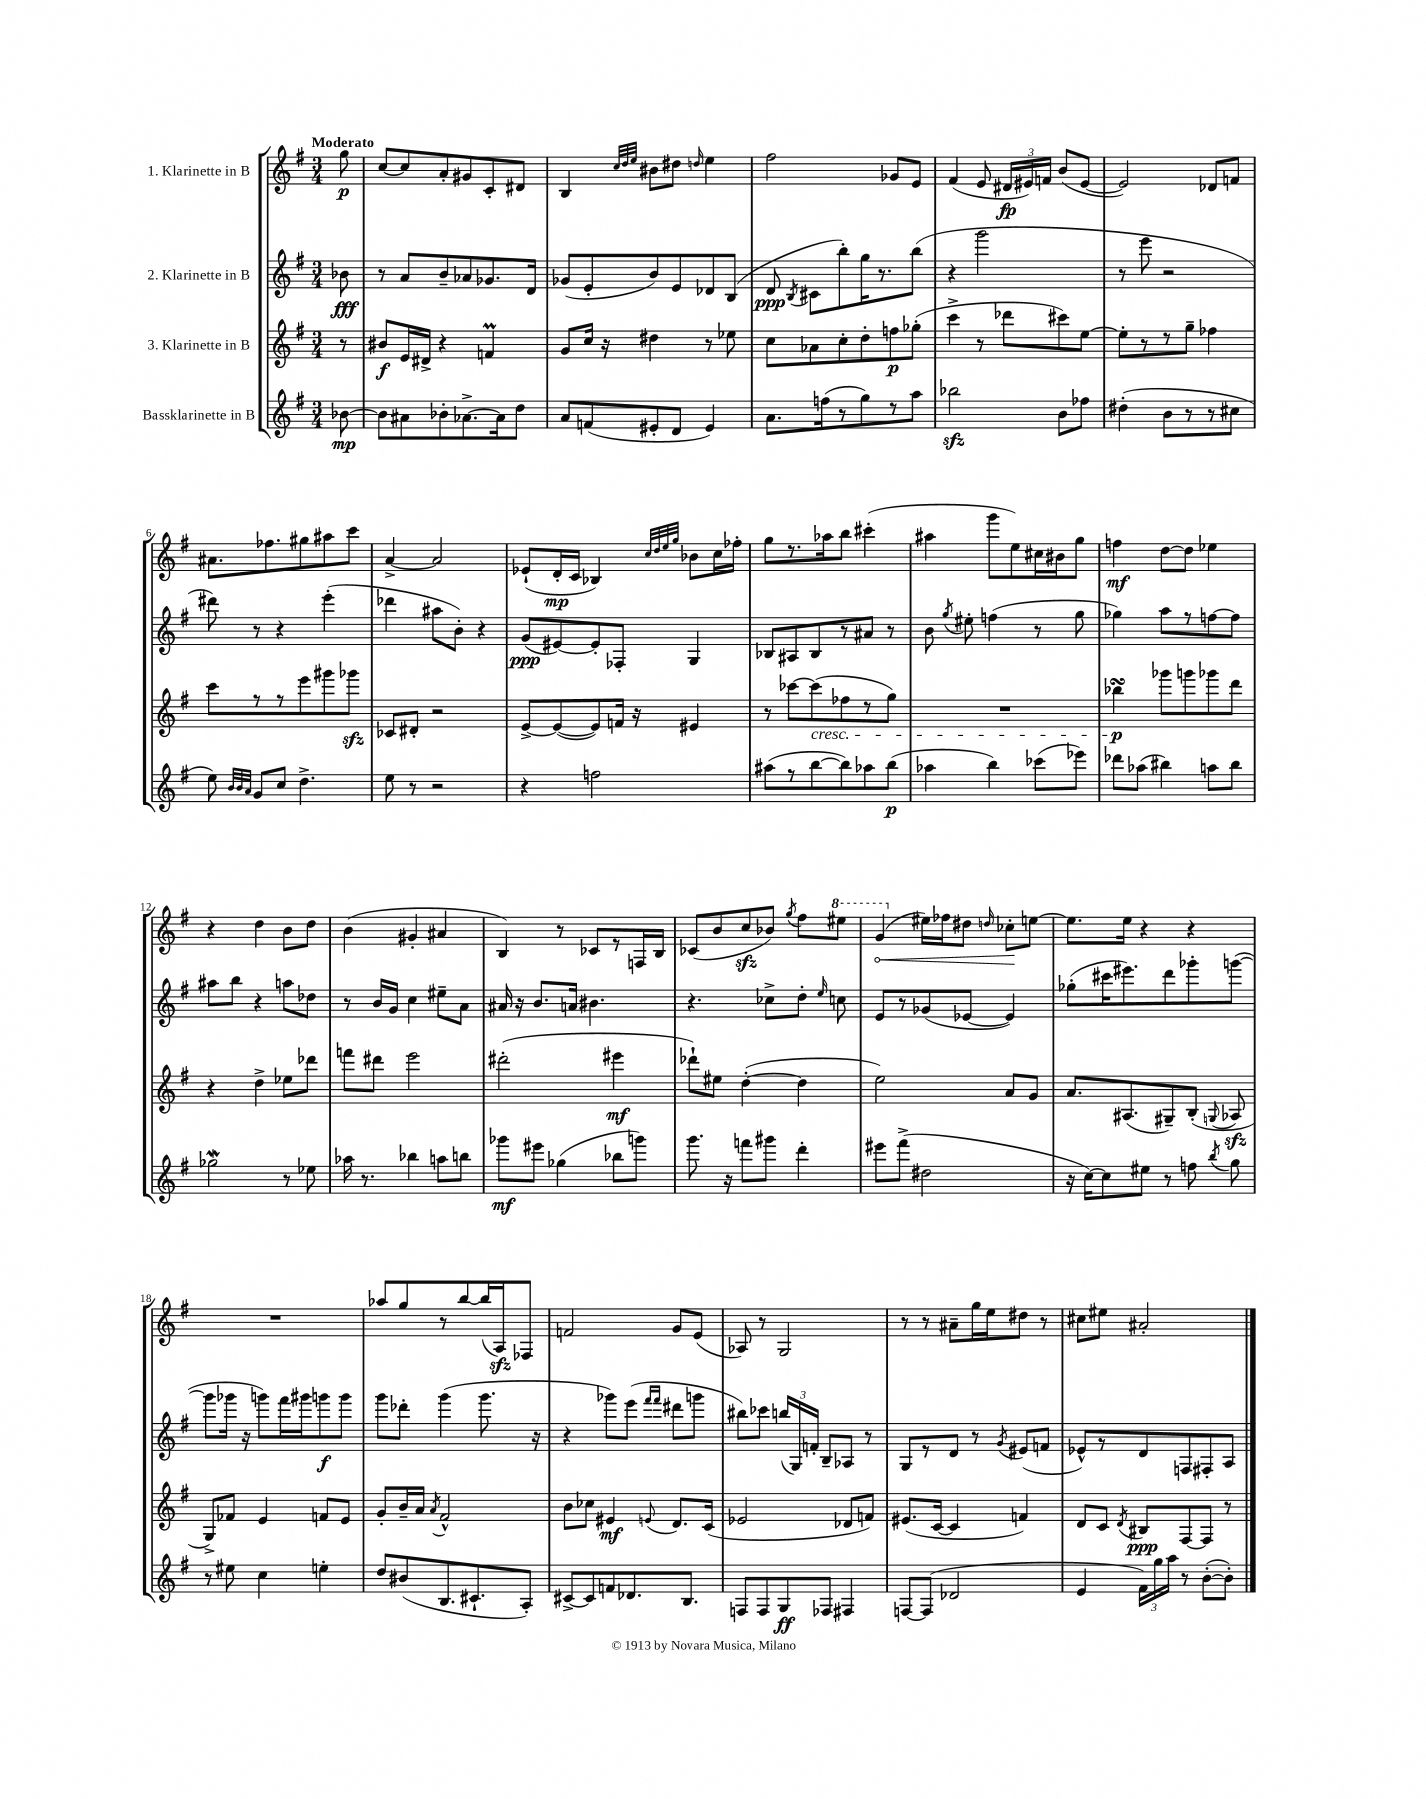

**kern	**kern	**kern	**kern
*staff4	*staff3	*staff2	*staff1
*clefG2	*clefG2	*clefG2	*clefG2
*k[f#]	*k[f#]	*k[f#]	*k[f#]
*M3/4	*M3/4	*M3/4	*M3/4
[8b-	8r	8b-	8gg
=	=	=	=
8b-]	8b#	8r	[8cc
8a#	16e	8a	8cc]
.	16d#^	.	.
8b-'	4r	8b~	8a'
[8.a-^	.	8a-	8g#
.	4f	8.g-	8c'
16a-]	.	.	.
8dd	.	.	8d#
.	.	16d	.
=	=	=	=
8a	8g	(8g-	4B
(8f	16cc	8e'	.
.	16r	.	.
.	.	.	32qqcc
.	.	.	32qqdd
.	.	.	32qqee
8e#'	4dd#	8b)	8b#
8d	.	8e	8dd#
.	.	.	16qqdd
4e#)	8r	8d-	4ee
.	8ee-	(8B	.
=	=	=	=
8.a	8cc	8d	2ff#
.	.	8qB	.
.	8a-	8c#	.
(16ff	.	.	.
8r	8cc'	8bb')	.
8gg)	8dd'	16gg	.
.	.	8.r	.
8r	8ff	.	8g-
8aa	(8gg-'	(8bb	8e
=	=	=	=
2bb-	4ccc^	4r	(4f#
.	8r	2ggg	8e
.	8ddd-	.	24d#
.	.	.	24e#)
.	.	.	24f
8b	8ccc#)	.	(8b
8ff-	[8ee	.	[8e#
=	=	=	=
(4dd#'	8ee']	8r	2e#])
.	8r	8eee	.
8b	8r	2r	.
8r	8gg~	.	.
8r	4ff-	.	8d-
8cc#	.	.	8f
=	=	=	=
8ee)	8ccc	8ddd#)	8.a#
32qqb	.	.	.
32qqb	.	.	.
32qqa	.	.	.
8g	8r	8r	.
.	.	.	8.ff-
8cc	8r	4r	.
4.dd^	8eee	.	8gg#
.	8ggg#	(4eee'	8aa#
.	8ggg-	.	8ccc
=	=	=	=
8ee	8c-	4ddd-	[4a^
8r	8d#'	.	.
2r	2r	8aa#	2a]
.	.	8b')	.
.	.	4r	.
=	=	=	=
4r	[8e^	(8g	(8e-`
.	(8e_	[8e#)	16d'
.	.	.	16c
2ff	8e])	8e#']	4B-)
.	16f	8F-'	.
.	16r	.	.
.	.	.	32qqcc
.	.	.	32qqdd
.	.	.	32qqee
.	.	.	32qqgg
.	4e#	4G	8b-
.	.	.	16cc
.	.	.	16ff-'
=	=	=	=
(8aa#	8r	8B-	8gg
8r	[8ccc-	8A#	8.r
[8bb	(8ccc-]	8B-	.
.	.	.	16aa-
8bb])	8ff-	8r	8bb
8aa-	8r	8a#	(4ccc#'
(8bb	8gg)	8r	.
=	=	=	=
4aa-	2.r	8b	4aa#
.	.	8qgg	.
.	.	8ee#'	.
4bb)	.	(4ff	8ggg
.	.	.	8ee)
(8ccc-	.	8r	16cc#
.	.	.	16b#
8eee-)	.	8gg	8gg
=	=	=	=
8ddd-	4bb-	4gg-)	4ff
(8aa-	.	.	.
4bb#)	8ggg-	8aa	[8dd
.	8ggg	8r	8dd]
8aa	8ggg-	[8ff	4ee-
8bb#	8ddd	8ff]	.
=	=	=	=
2gg-	4r	8aa#	4r
.	.	8bb	.
.	4dd^	4r	4dd
8r	8ee-	8aa	8b
8ee-	8ddd-	8dd-	8dd
=	=	=	=
16aa-	8fff	8r	(4b
8.r	.	.	.
.	8ddd#	16b	.
.	.	16g	.
4bb-	2eee	4cc	4g#'
8aa	.	8ee#~	4a#
8bb	.	8a	.
=	=	=	=
8ggg-	(2ddd#'	16a#	4B)
.	.	16r	.
8eee#	.	8.b	.
(4gg-	.	.	8r
.	.	16a	.
.	.	4.b#	8c-
8bb-	4eee#	.	8r
8ggg)	.	.	16F
.	.	.	16B
=	=	=	=
8.ggg	8ddd-`)	4.r	(8c-
.	8ee#	.	8b
16r	.	.	.
8fff	([4dd'	.	8cc
8ggg#	.	8cc-^	8b-)
.	.	.	8qgg
4ddd'	4dd]	8dd'	8ff#
.	.	16qqee	.
.	.	8cc	8eee#
=	=	=	=
8eee#	2ee)	8e	(4gg
(8fff#^	.	8r	.
2dd#	.	(8g-	16ee#)
.	.	.	16ff-
.	.	[8e-	8dd#
.	.	.	16qqdd
.	8a	4e-])	8cc-'
.	8g	.	[8ee
=	=	=	=
16r	8.a	(8gg-'	8.ee]
[16cc)	.	.	.
8cc]	.	16ccc#	.
.	(8.A#	8.eee#)	16ee
8ee#	.	.	4r
8r	8G#~)	8ddd	.
8ff	(8B'	8ggg-'	4r
8qbb	8qqG	.	.
8gg	8A-	([8ggg	.
=	=	=	=
8r	8G^)	8ggg]	2.r
8ee#	8f-	16ggg-	.
.	.	16r	.
4cc	4e	8ggg)	.
.	.	16fff#	.
.	.	16ggg#	.
4ee'	8f	8ggg	.
.	8e	8ggg	.
=	=	=	=
8dd	8g'	8ggg	8aa-
(8b#	16b~	8ddd-'	8gg
.	16a	.	.
.	8qa	.	.
8.B	2f#^^	(4ggg	8r
.	.	.	[8bb
8.c#`	.	.	.
.	.	8.ggg	(16bb]
.	.	.	16A)
8A')	.	.	8F-
.	.	16r	.
=	=	=	=
[8c#^	8b	4r	2f
8c#]	8cc-	.	.
8f	4e#	8ggg-)	.
8.d-	.	(8eee	.
.	.	16qqfff#	.
.	8qqe	16qqfff#	.
.	8.d	8ddd#	8g
8.B	.	.	.
.	.	8ggg	(8e
.	(16c	.	.
=	=	=	=
8F	2e-	8bb#)	8A-)
8F	.	8ccc-	8r
8G	.	(24bb	2G
.	.	24G)	.
.	.	24f'	.
8F-	.	8B~	.
4F#	8d-	8A-	.
.	8f)	8r	.
=	=	=	=
[8F	(8.e#	8G	8r
(8F]	.	8r	8r
.	[16c	.	.
2d-	4c]	8d	8a#~
.	.	8r	16gg
.	.	.	16ee
.	.	8qg	.
.	4f)	(8e#	8dd#
.	.	8f	8r
=	=	=	=
4e	8d	8e-^^)	8cc#
.	8c	8r	8ee#
.	8qd	.	.
24f#)	8B#	8d	2a#'
24gg	.	.	.
24aa	.	.	.
8r	[8F#	8F	.
([8b'	8F#]	8F#'	.
8b'])	8r	8A	.
==	==	==	==
*-	*-	*-	*-
